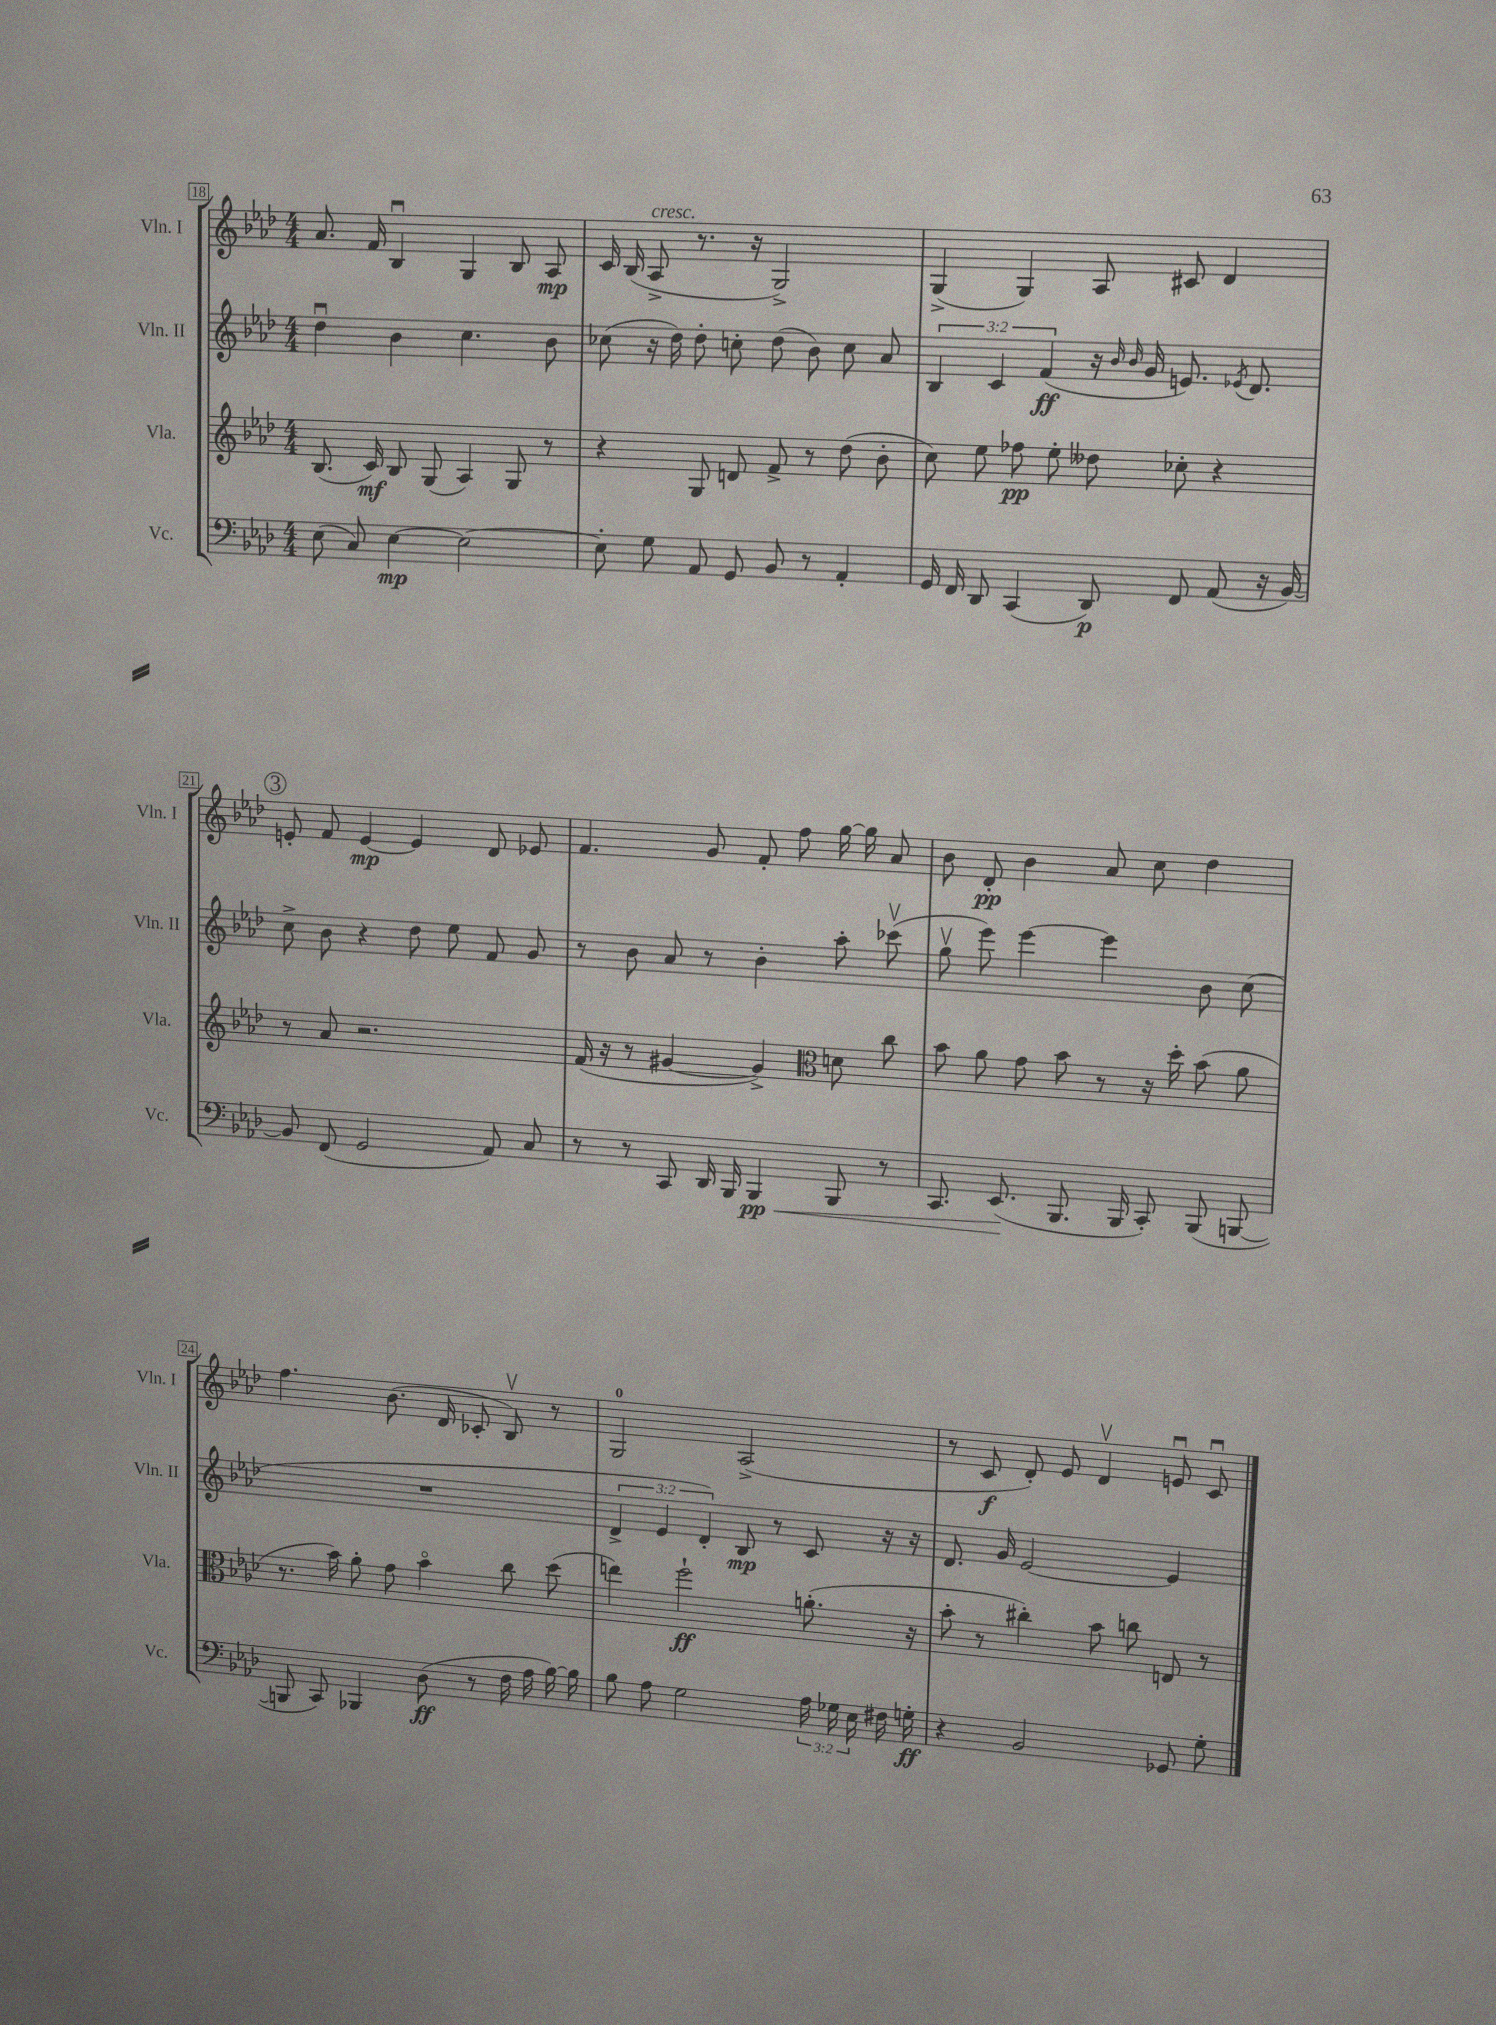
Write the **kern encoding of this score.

**kern	**kern	**kern	**kern
*staff4	*staff3	*staff2	*staff1
*clefF4	*clefG2	*clefG2	*clefG2
*k[b-e-a-d-]	*k[b-e-a-d-]	*k[b-e-a-d-]	*k[b-e-a-d-]
*M4/4	*M4/4	*M4/4	*M4/4
(8E-	(8.B-	4dd-u	8.a-
8C)	.	.	.
.	16c)	.	16f
[4E-	8B-	4b-	4B-u
.	(8G	.	.
2E-_	4A-)	4.cc	4G
.	8G	.	8B-
.	8r	8b-	8A-
=	=	=	=
8E-']	4r	(8cc-	16c
.	.	.	(16B-
8G	.	16r	8A-^
.	.	16dd-)	.
8AA-	8G	8dd-'	8.r
8GG	8d	8cc'	.
.	.	.	16r
8BB-	8f^	(8dd-	2G^)
8r	8r	8b-)	.
4AA-'	(8dd-	8cc	.
.	8b-'	8a-	.
=	=	=	=
16GG	8cc)	6B-	(4G^
16FF	.	.	.
8DD-	8ee-	.	.
.	.	6c	.
(4CC	8ff-	.	4G)
.	.	(6f	.
.	8ee-'	.	.
8DD-)	8dd--	16r	8A-
.	.	16qqb-	.
.	.	16qqb-	.
.	.	16g	.
8FF	8cc-'	8.e)	8c#
(8AA-	4r	.	4d-
.	.	8qe-	.
.	.	8.d-	.
16r	.	.	.
[16BB-)	.	.	.
=	=	=	=
8BB-]	8r	8cc^	8e'
(8FF	8a-	8b-	8f
2GG	2.r	4r	[4e
.	.	8dd-	4e]
.	.	8ee-	.
8AA-)	.	8f	8d-
8C	.	8g	8e-
=	=	=	=
8r	(16f	8r	4.f
.	16r	.	.
8r	8r	8b-	.
8CC	[4g#	8a-	.
16DD-	.	8r	8g
16BBB-	.	.	.
4BBB-	4g#^])	4b-'	8f'
.	.	.	8ff
*	*clefC3	*	*
8BBB-	8d	8aa-'	[16gg
.	.	.	16gg]
8r	8cc	(8ccc-v	8a-
=	=	=	=
8.CC	8b-	8ggv	8b-
.	8a-	8eee-)	8d-'
(8.EE-	.	.	.
.	8g	[4eee-	4b-
8.BBB-	8b-	.	.
.	8r	4eee-]	8a-
16BBB-	.	.	.
8CC')	16r	.	8cc
.	16dd-'	.	.
(8BBB-	(8b-	8b-	4dd-
[8BBB	8a-	(8cc	.
=	=	=	=
8BBB]	8.r	1r	4.ff
8CC)	.	.	.
.	16b-)	.	.
4BBB-	8a-'	.	.
.	8g	.	(8.b-
(8D-	4b-o	.	.
.	.	.	16d-
8r	.	.	8c-'
16F	8cc	.	8B-v)
16A-	.	.	.
[16B-)	(8dd-	.	8r
16B-]	.	.	.
=	=	=	=
8B-	4ee)	6d-^	2G
8A-	.	.	.
.	.	6e-	.
2G	2ff`	.	.
.	.	6d-')	.
.	.	8B-	(2A-^
.	.	8r	.
24A-	(8.a'	8c	.
24G-	.	.	.
24E-	.	.	.
16F#	.	16r	.
16G'	16r	16r	.
=	=	=	=
4r	8b-'	8.d-	8r
.	8r	.	8c
.	.	16g	.
2BB-	4cc#')	[2e-	8d-')
.	.	.	8e-
.	8b-	.	4d-v
.	8cc	.	.
8GG-	8E	4e-]	8eu
8G'	8r	.	8cu
==	==	==	==
*-	*-	*-	*-
